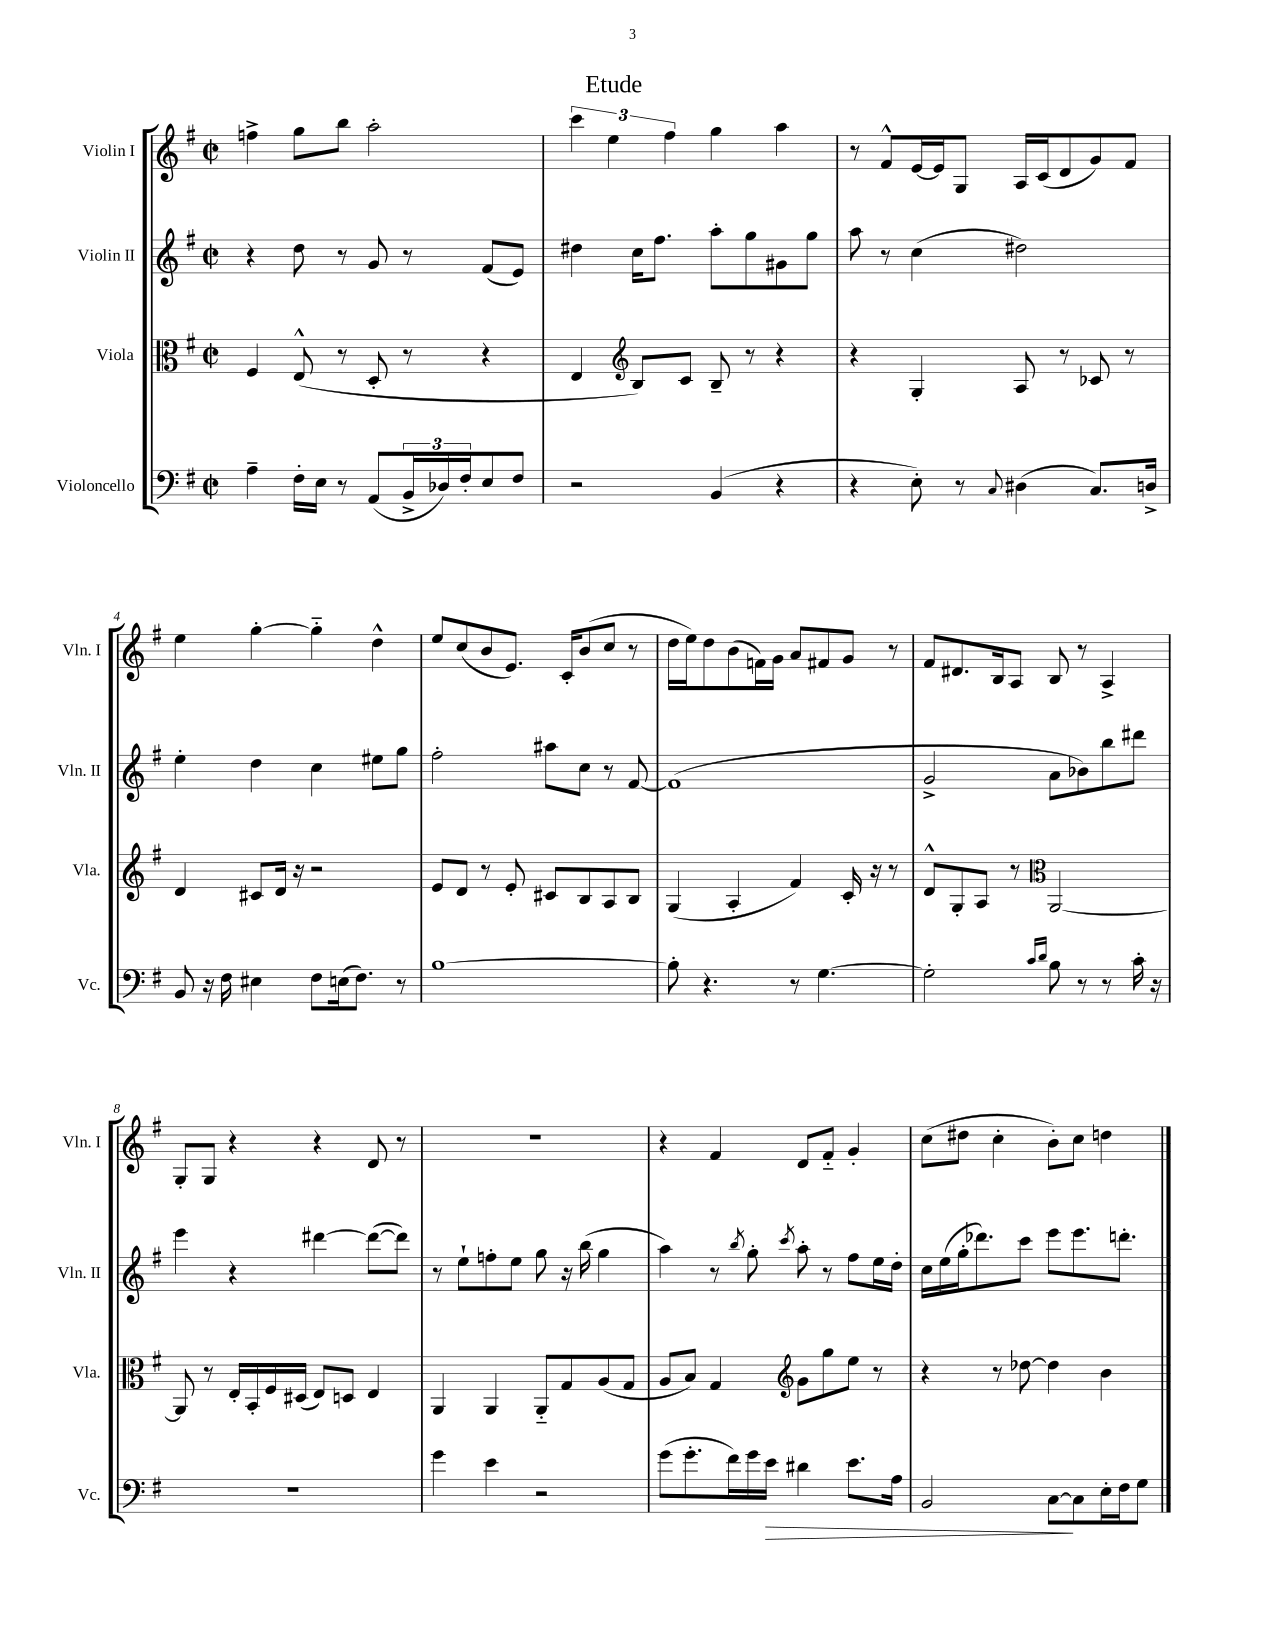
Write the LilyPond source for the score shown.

\header { title = "Etude" }
<<
\new StaffGroup <<
\new Staff = "s0" \with { instrumentName = "Violin I" shortInstrumentName = "Vln. I" } {
    \clef treble \key g \major \defaultTimeSignature \time 2/2
    f''4-> g''8 b''8 a''2-. |
    \tuplet 3/2 { c'''4 e''4 fis''4 } g''4 a''4 |
    r8 fis'8-^ e'16~ e'16 g8 a16 c'16( d'8 g'8) fis'8 |
    e''4 g''4~-. g''4-_ d''4-^ |
    e''8 c''8( b'8 e'8.) c'16-. b'8( c''8 r8 |
    d''16 e''16) d''8 b'8( f'16) g'16 a'8 fis'8 g'8 r8 |
    fis'8 dis'8. b16 a8 b8 r8 a4-> |
    g8-. g8 r4 r4 d'8 r8 |
    r1 |
    r4 fis'4 d'8 fis'8-_ g'4-. |
    c''8( dis''8 c''4-. b'8-.) c''8 d''4 \bar "|." |
}
\new Staff = "s1" \with { instrumentName = "Violin II" shortInstrumentName = "Vln. II" } {
    \clef treble \key g \major \defaultTimeSignature \time 2/2
    r4 d''8 r8 g'8 r8 fis'8( e'8) |
    dis''4 c''16 fis''8. a''8-. g''8 gis'8 g''8 |
    a''8 r8 c''4( dis''2) |
    e''4-. d''4 c''4 eis''8 g''8 |
    fis''2-. ais''8 c''8 r8 fis'8~ |
    fis'1( |
    g'2-> a'8 bes'8) b''8 dis'''8 |
    e'''4 r4 dis'''4~ dis'''8~( dis'''8) |
    r8 e''8-! f''8-. e''8 g''8 r16 b''16( g''4 |
    a''4) r8 \acciaccatura { b''8 } g''8-. \acciaccatura { c'''8 } a''8-. r8 fis''8 e''16 d''16-. |
    c''16 e''16( g''16-. des'''8.) c'''8 e'''8 e'''8. d'''8.-. \bar "|." |
}
\new Staff = "s2" \with { instrumentName = "Viola" shortInstrumentName = "Vla." } {
    \clef alto \key g \major \defaultTimeSignature \time 2/2
    fis4 e8-^( r8 d8-. r8 r4 |
    e4 \clef treble b8) c'8 b8-- r8 r4 |
    r4 g4-. a8 r8 ces'8 r8 |
    d'4 cis'8 d'16 r16 r2 |
    e'8 d'8 r8 e'8-. cis'8 b8 a8 b8 |
    g4( a4-. fis'4) c'16-. r16 r8 |
    d'8-^ g8-. a8 r8 \clef alto a,2~ |
    a,8 r8 e16-. b,16-. fis16 dis16( e8) d8 e4 |
    a,4 a,4 a,8-_ g8 a8( g8 |
    a8 b8) g4 \clef treble g'8 g''8 e''8 r8 |
    r4 r8 des''8~ des''4 b'4 \bar "|." |
}
\new Staff = "s3" \with { instrumentName = "Violoncello" shortInstrumentName = "Vc." } {
    \clef bass \key g \major \defaultTimeSignature \time 2/2
    a4-- fis16-. e16 r8 a,8( \tuplet 3/2 { b,16-> des16) fis16-. } e8 fis8 |
    r2 b,4( r4 |
    r4 e8-.) r8 \appoggiatura { c8 } dis4( c8.) d16-> |
    b,8 r16 fis16 eis4 fis8 e16( fis8.) r8 |
    b1~ |
    b8-. r4. r8 g4.~ |
    g2-. \grace { c'16 d'16 } b8 r8 r8 c'16-. r16 |
    R1 |
    g'4 e'4 r2 |
    g'8( g'8.-. fis'16) g'16 e'16\> dis'4 e'8. a16 |
    b,2 c8~\! c8 e16-. fis16 g8 \bar "|." |
}
>>
>>
